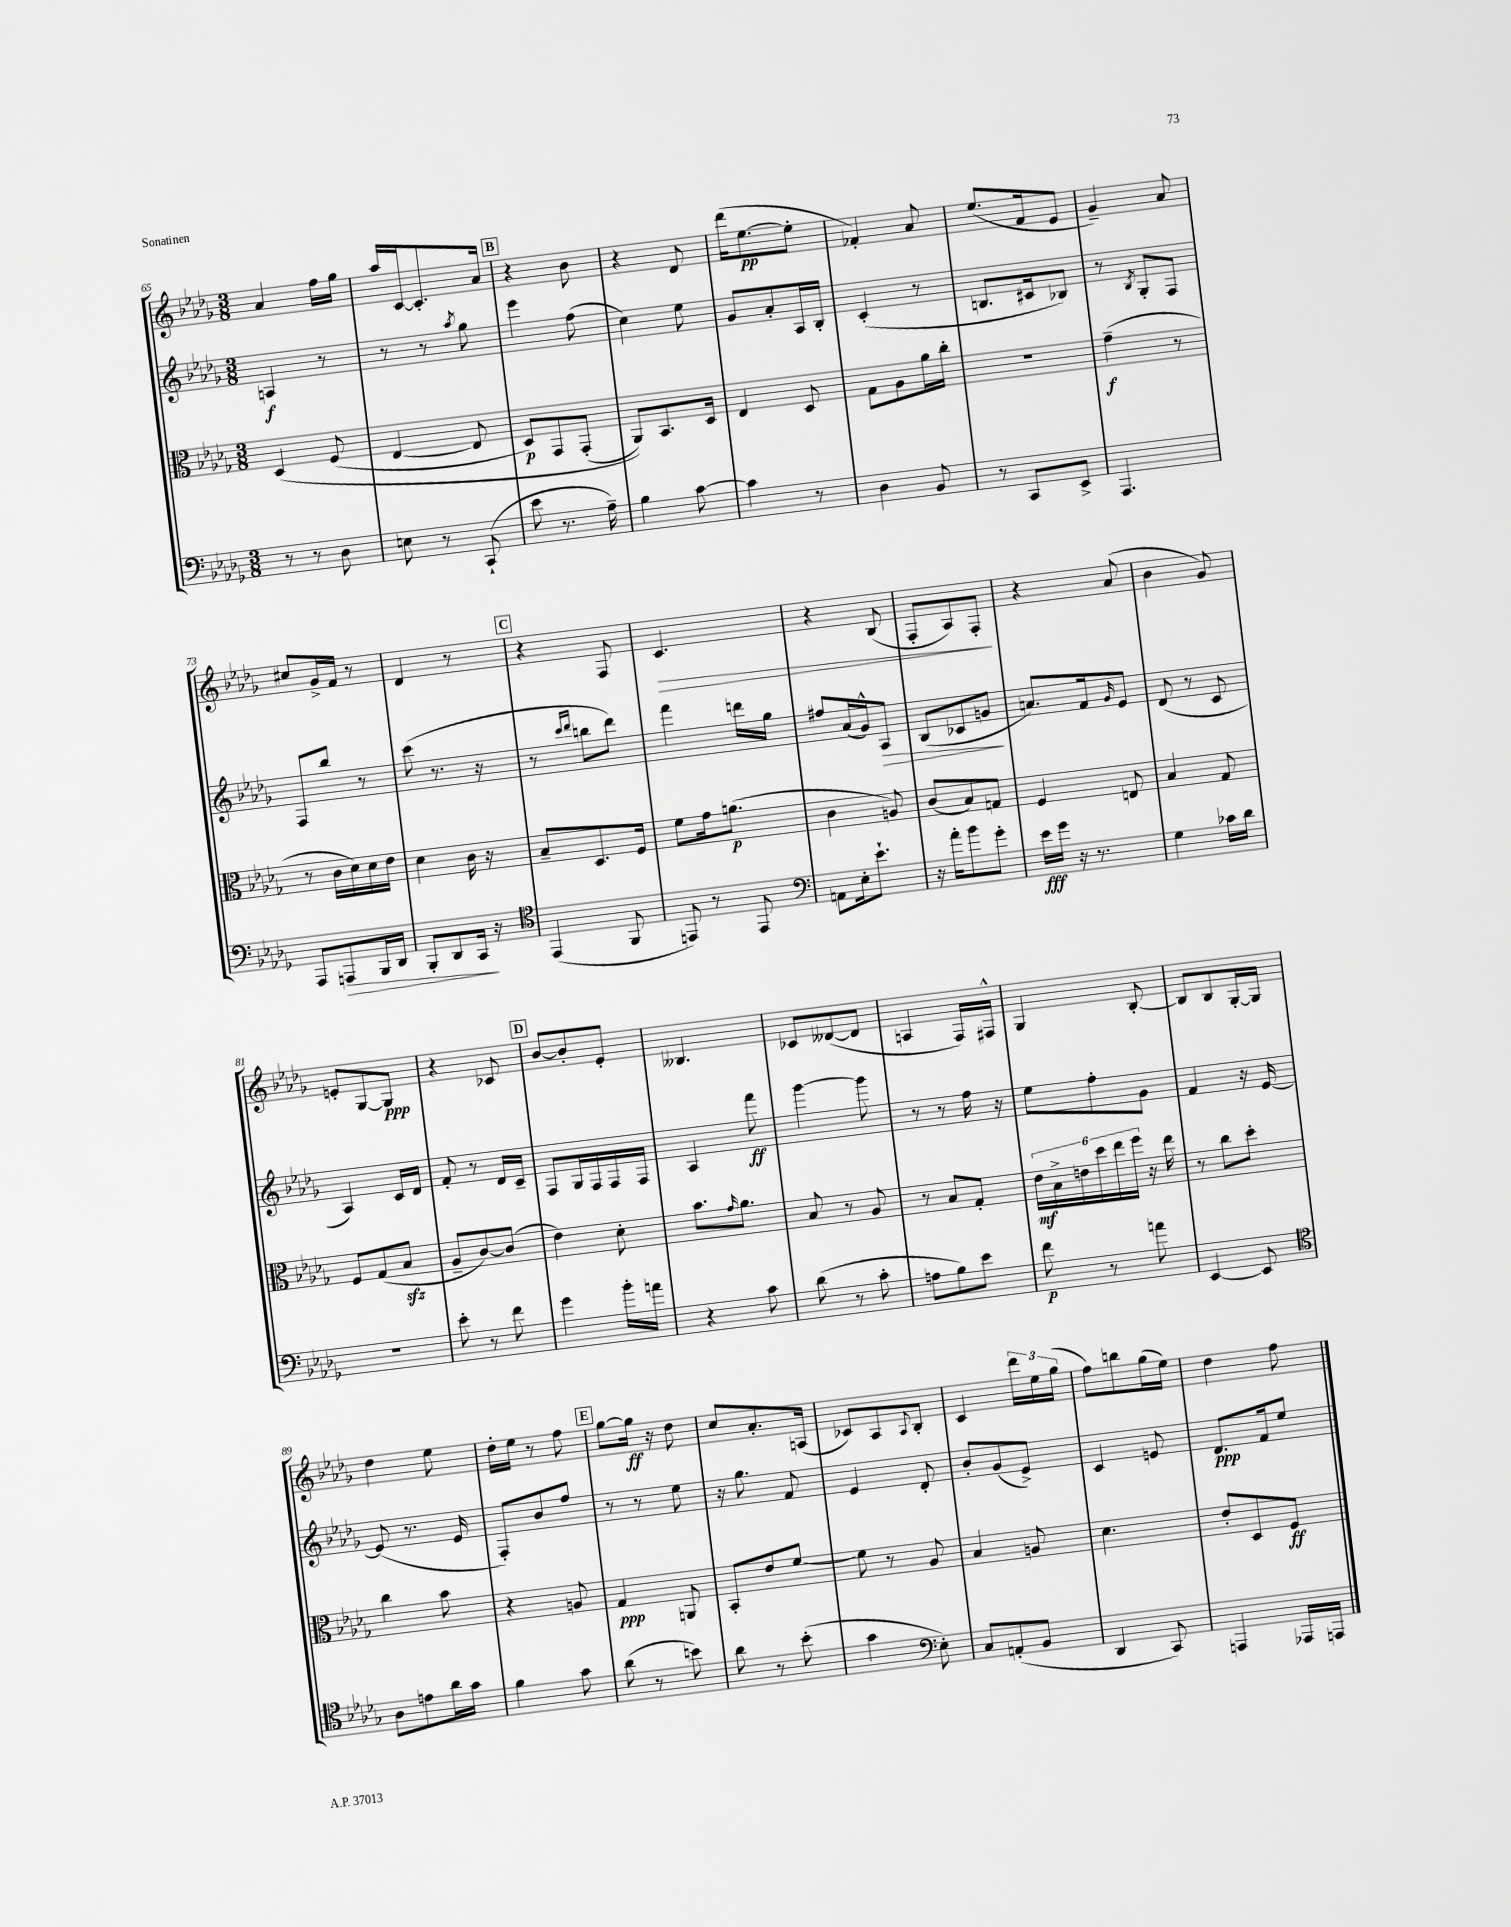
<<
\new StaffGroup <<
\new Staff = "s0" {
    \clef treble \key des \major \numericTimeSignature \time 3/8
    aes'4 f''16 ges''16 |
    aes''16 c'16~ c'8.-. aes'16 |
    \mark \markup { \box "B" } r4 bes'8 |
    r4 des'8 |
    des'''16( ees''8.~\pp ees''8-. |
    fes'4-.) aes'8 |
    ees''8.( f'16 ees'8 |
    ges'4--) aes'8 |
    cis''8 ges'16-> f'16 r8 |
    des'4 r8 |
    \mark \markup { \box "C" } r4 f8 |
    c'4.\> |
    r4 bes8( |
    f8-. aes8) f8-.\! |
    r4 aes'8( |
    bes'4 ges'8) |
    e'8-. ges8~ ges8\ppp |
    r4 ces'8 |
    \mark \markup { \box "D" } bes'8~ bes'8-. ees'8-. |
    beses4. |
    ces'8 deses'8~( deses'8 |
    a4 f16) fis16-^ |
    ges4 bes8~-. |
    bes8 bes8 ges16~-. ges16 |
    des''4 ees''8 |
    des''16-. ees''16 r8 f''8 |
    \mark \markup { \box "E" } ges''8~ ges''16\ff r16 des''8 |
    c''8 aes'8.-. a16( |
    ces'8) aes8 \appoggiatura { aes8 } bes8-. |
    c'4 \tuplet 3/2 { des'''16 ees''16 ges''16( } |
    f''8) b''8 ges''16( ees''16) |
    des''4 f''8 \bar "|." |
}
\new Staff = "s1" {
    \clef treble \key des \major \numericTimeSignature \time 3/8
    a4\f r8 |
    r8 r8 \acciaccatura { aes''8 } ges''8 |
    \mark \markup { \box "B" } ees'''4 f''8( |
    c''4) ees''8 |
    ges'8 aes'8-. aes16 bes16-. |
    c'4-.( r8 |
    b8. cis'16 bes8) |
    r8 \acciaccatura { bes8 } ges8-. f8 |
    f8 bes''8 r8 |
    c'''8( r8. r16 |
    \mark \markup { \box "C" } r8 \grace { c'''16 des'''16 } b''8 des'''8) |
    f'''4 d'''16 ges''16 |
    fis''8 aes'16( ges'16-^) aes8\> |
    bes8( ces'8 g'8\! |
    a'8.) f'16 \grace { ges'16 } ees'8 |
    des'8( r8 c'8 |
    aes4) c'16 des'16 |
    f'8-. r8 des'16 c'16-- |
    \mark \markup { \box "D" } f8 ges16 f16 f16 f16 |
    aes4 f'''8\ff |
    ges'''4~ ges'''8 |
    r8 r8 f''16 r16 |
    ees''8 f''8-. ges'8 |
    f'4 r16 ees'16~ |
    ees'8( r8. ees'16 |
    f8-.) bes'8 f''8 |
    \mark \markup { \box "E" } r8 r8 ees''8 |
    r16 ges''8. f'8 |
    ees'4 des'8-. |
    bes'8-. ges'8( ees'8->) |
    c'4 e'8 |
    des'8.\ppp f'16 ees''8 \bar "|." |
}
\new Staff = "s2" {
    \clef alto \key des \major \numericTimeSignature \time 3/8
    des4\( f8( |
    ees4~ ees8 |
    \mark \markup { \box "B" } des8\p) ges,8 ges,8-.( |
    aes,8)\) bes,8. des16 |
    ees4 des8 |
    ges8 aes8 aes'16 c''16-. |
    R4. |
    ges'4--\f( r8 |
    r8 c'16 des'16) des'16 ees'16 |
    des'4 c'16 r16 |
    \mark \markup { \box "C" } bes8-- des8. f16 |
    f'8 ges'16 a'8.\p( |
    c'4 a8) |
    c'8( bes8) g8 |
    f4 e8 |
    bes4 ges8 |
    f8 ges8( bes8\sfz |
    aes8-- c'8~) c'8( |
    \mark \markup { \box "D" } ees'4) des'8-. |
    bes'8. \grace { ges'16 } aes'8. |
    bes8 r8 aes8 |
    r8 bes8 ges8-. |
    \tuplet 6/4 { ees'16\mf bes16-> e'16 des''16 ees''16 f''16 } r16 ees''16 |
    r8 c''8 des''8-. |
    c''4 bes'8 |
    r4 a8 |
    \mark \markup { \box "E" } ges4\ppp a,8 |
    bes,8-. ees'8 f'8~ |
    f'8 r8 aes8 |
    bes4 a8 |
    des'4. |
    ees'8-. des8 f8\ff \bar "|." |
}
\new Staff = "s3" {
    \clef bass \key des \major \numericTimeSignature \time 3/8
    r8 r8 des8 |
    e8 r8 c,8-!( |
    \mark \markup { \box "B" } ees'8 r8. aes16--) |
    bes4 c'8~ |
    c'4 r8 |
    des4 bes,8 |
    r8 c,8 ees,8-> |
    aes,,4. |
    aes,,8 a,,8\> bes,,16 des,16 |
    bes,,8-. des,8 c,16\! r16 |
    \mark \markup { \box "C" } \clef tenor ees,4( f,8 |
    e,8) r8 e,8 |
    \clef bass a,8 ees16-. ees'8.-! |
    r16 aes'16-. bes'8 ges'8-. |
    ees'16\fff ges'16 r16 r8. |
    ges4 ces'16 des'16 |
    R4. |
    ees'8-. r8 f'8 |
    \mark \markup { \box "D" } ges'4 bes'16-. a'16 |
    r4 c'8 |
    des'8( r8 c'8-. |
    a8 bes8) ees'8 |
    f'8\p r8 a'8 |
    ees,4~ ees,8 |
    \clef tenor aes8 e'8 aes'16 ges'16 |
    f'4 ges'8 |
    \mark \markup { \box "E" } aes'8( r8 b'8) |
    aes'8 r8 bes'8-.( |
    ges'4 \clef bass ees8-.) |
    c8 a,8-.( bes,8 |
    des,4 c,8) |
    a,,4 aes,,16 a,,16 \bar "|." |
}
>>
>>
\layout { \context { \Score currentBarNumber = #65 } }
